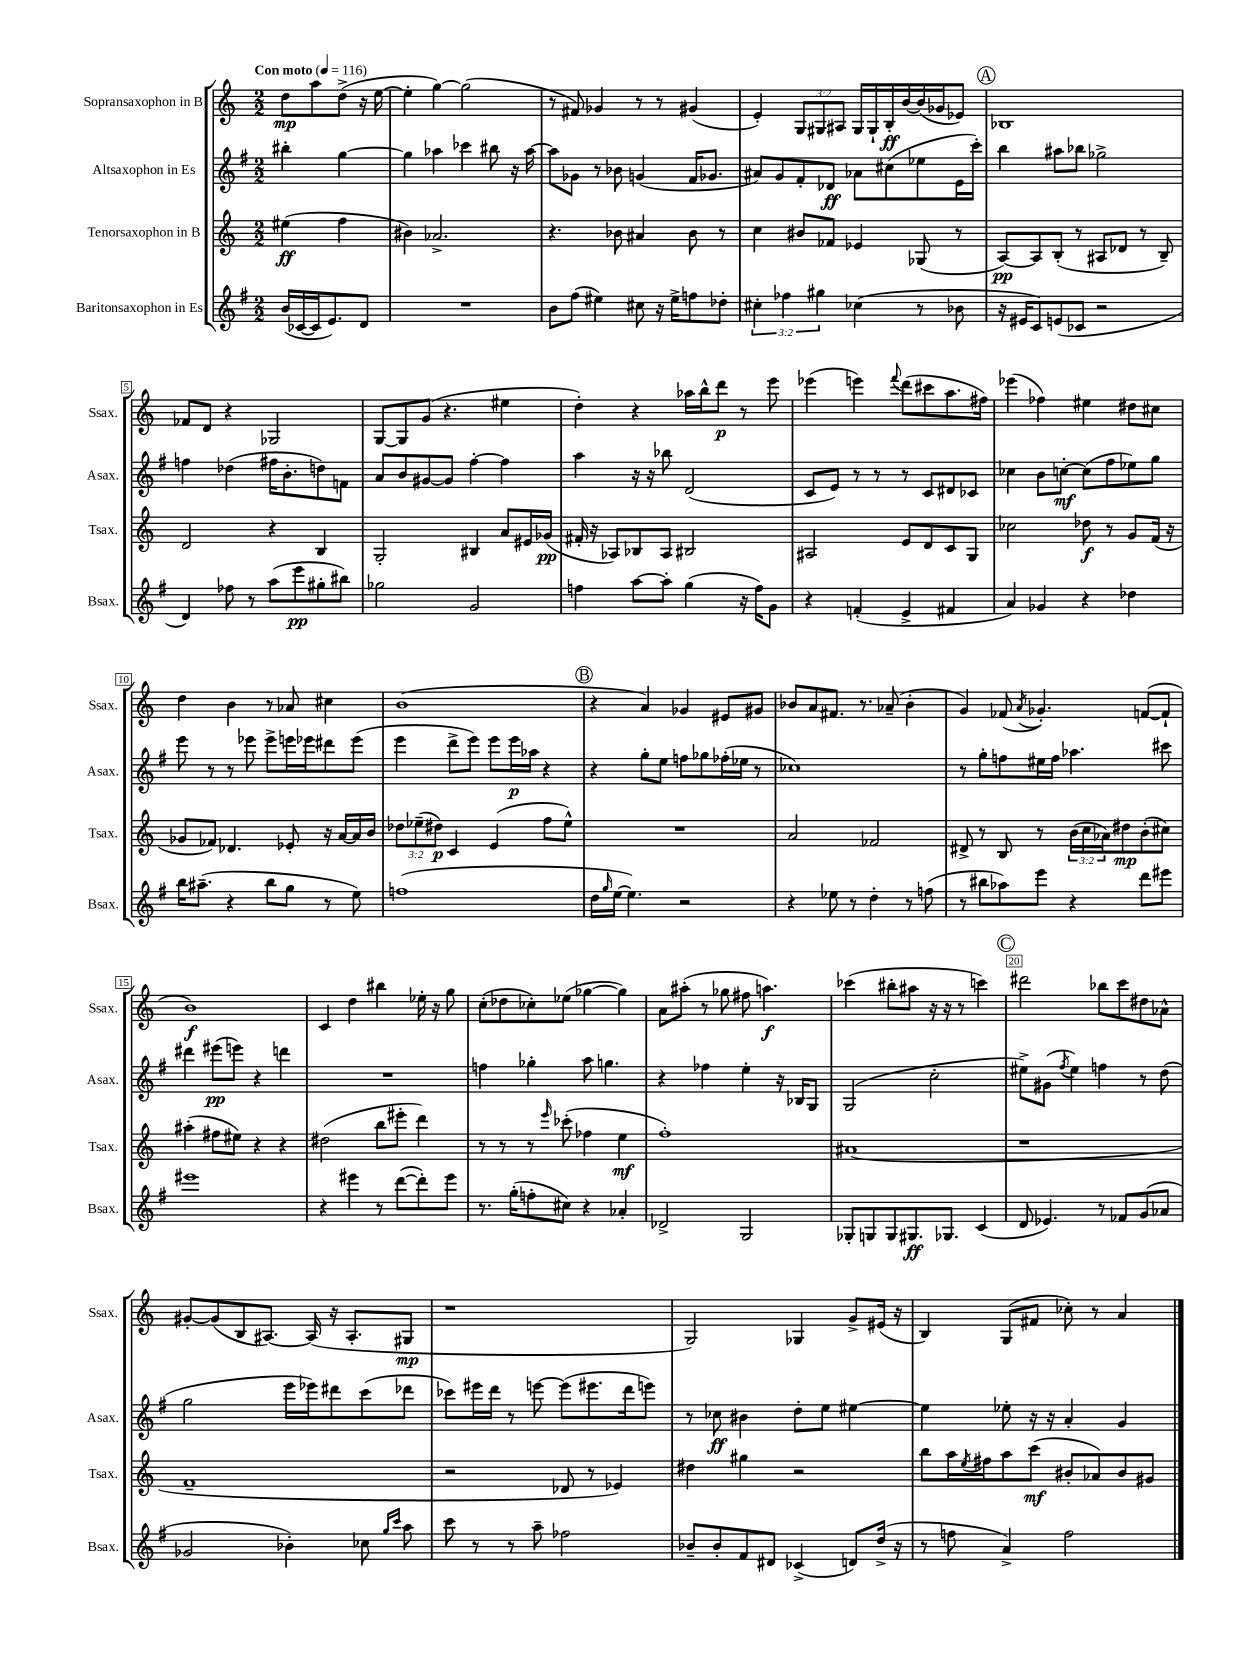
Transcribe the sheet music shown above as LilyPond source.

<<
\new StaffGroup <<
\new Staff = "s0" \with { instrumentName = "Sopransaxophon in B" shortInstrumentName = "Ssax." } {
    \clef treble \key c \major \numericTimeSignature \time 2/2 \override Staff.TupletNumber.text = #tuplet-number::calc-fraction-text \partial 2 \tempo "Con moto" 4 = 116
    d''8\mp a''8 d''8->( r16 e''16~ |
    e''4-. g''4~) g''2( |
    r8 fis'8) ges'4 r8 r8 gis'4( |
    e'4-.) \tuplet 3/2 { g8 gis8 ais8 } gis16 gis16-! b16-.\ff b'16~ b'16( ges'16 ees'8) |
    \mark \markup { \circle "A" } bes1 |
    fes'8 d'8 r4 ges2 |
    g8~ g8 g'8( r4. eis''4 |
    d''4-.) r4 aes''16 b''16-^ d'''8\p r8 e'''8 |
    ees'''4( e'''4) \appoggiatura { f'''8 } d'''8( cis'''8 a''8. fis''16) |
    ees'''4( fes''4) eis''4 dis''8 cis''8 |
    d''4 b'4 r8 aes'8 cis''4 |
    b'1( |
    \mark \markup { \circle "B" } r4 a'4) ges'4 eis'8 gis'8 |
    bes'8 a'8 fis'8. r8. aes'8--( bes'4-. |
    g'4) fes'8( \acciaccatura { a'8 } ges'4.-.) f'8~( f'8-! |
    b'1\f) |
    c'4 d''4 bis''4 ees''16-. r16 g''8 |
    c''8-.( des''8 ces''8-.) ees''8( ges''4~ ges''4) |
    a'8 ais''8-.( r8 ges''8 fis''8 a''4.\f) |
    ces'''4( bis''8-. ais''8 r16 r16 r8 c'''4) |
    \mark \markup { \circle "C" } dis'''2 bes''8 c'''8 dis''8 aes'8-^ |
    gis'8~-. gis'8( b8 ais8.~) ais16( r16 ais8.-. gis8\mp |
    r1 |
    g2) ges4 g'8-> eis'16( r16 |
    b4) g8( fis'8 ces''8-.) r8 a'4 \bar "|." |
}
\new Staff = "s1" \with { instrumentName = "Altsaxophon in Es" shortInstrumentName = "Asax." } {
    \clef treble \key g \major \numericTimeSignature \time 2/2 \partial 2
    bis''4-. g''4~ |
    g''4 aes''4 ces'''4 bis''8 r16 aes''16~ |
    aes''8 ges'8 r8 bes'8 g'4( fis'16 ges'8. |
    ais'8) g'8 fis'8-. des'8\ff aes'8 cis''8( ees''8 e'16 c'''16-.) |
    \mark \markup { \circle "A" } b''4 ais''8 bes''8 ges''2-> |
    f''4 des''4( fis''16 b'8.-. d''8) f'8 |
    a'8 b'8 gis'8~ gis'8 fis''4~-. fis''4 |
    a''4 r16 r16 bes''8 d'2( |
    c'8 e'8) r8 r8 r8 c'8 dis'8 ces'8 |
    ces''4 b'8 c''8~-.\mf c''8( fis''8 ees''8) g''8 |
    e'''8 r8 r8 ees'''8 ees'''8-> e'''16 ees'''16 dis'''8 ees'''8( |
    e'''4 d'''8-> e'''8) e'''8 e'''16\p aes''16 r4 |
    \mark \markup { \circle "B" } r4 g''8-. e''8 f''8 ges''8 fes''16-.( ees''16 r8 |
    ces''1) |
    r8 g''8-. f''8 eis''16 f''16 aes''4. cis'''8 |
    dis'''4 eis'''8\pp( e'''8) r4 d'''4 |
    R1 |
    f''4 ges''4-. a''8 g''4. |
    r4 fes''4 e''4-. r16 bes16 g8 |
    g2( c''2-. |
    \mark \markup { \circle "C" } eis''8->) gis'8( \acciaccatura { fis''8 } eis''4) f''4 r8 d''8( |
    g''2 e'''16 ees'''16) dis'''8 c'''8( des'''8 |
    ces'''8) eis'''16 d'''16 r8 e'''8~ e'''8( eis'''8. d'''16 e'''8) |
    r8 ces''8\ff bis'4 d''8-. e''8 eis''4~ |
    eis''4 ees''8-. r16 r16 a'4-. g'4 \bar "|." |
}
\new Staff = "s2" \with { instrumentName = "Tenorsaxophon in B" shortInstrumentName = "Tsax." } {
    \clef treble \key c \major \numericTimeSignature \time 2/2 \override Staff.TupletNumber.text = #tuplet-number::calc-fraction-text \partial 2
    eis''4\ff( f''4 |
    bis'4) aes'2.-> |
    r4. bes'8 ais'4 bes'8 r8 |
    c''4 bis'8 fes'8 ees'4 ges8( r8 |
    \mark \markup { \circle "A" } a8~\pp) a8 b8-.( r8 ais8 des'8 r8 b8--) |
    d'2 r4 b4 |
    g2-. bis4 a'8 eis'16 ges'16\pp( |
    fis'16-. r16 aes8) bes8 aes8 bis2 |
    ais2 e'8 d'8 c'8 g8 |
    ces''2 des''8\f r8 g'8 f'16( r16 |
    ges'8 fes'8) des'4. ees'8-. r16 a'16~ a'16 b'16 |
    \tuplet 3/2 { des''8 ees''8--( dis''8\p) } c'4 e'4( f''8 ees''8-^) |
    \mark \markup { \circle "B" } R1 |
    a'2 fes'2 |
    dis'8-> r8 b8 r8 \tuplet 3/2 { b'16( c''16 aes'16) } dis''8\mp b'8-.( cis''8) |
    ais''4-.( fis''8 eis''8) r4 r4 |
    dis''2( b''8 eis'''8-. d'''4) |
    r8 r8 r8 \grace { e'''16 } ces'''8-.( fes''4 e''4\mf |
    f''1-.) |
    ais'1( |
    \mark \markup { \circle "C" } r1 |
    f'1-- |
    r2 des'8 r8 ees'4) |
    dis''4 gis''4 r2 |
    b''8 a''16 \acciaccatura { e''8 } fis''16 a''8 c'''8\mf( bis'8-. aes'8) bis'8 gis'8 \bar "|." |
}
\new Staff = "s3" \with { instrumentName = "Baritonsaxophon in Es" shortInstrumentName = "Bsax." } {
    \clef treble \key g \major \numericTimeSignature \time 2/2 \override Staff.TupletNumber.text = #tuplet-number::calc-fraction-text \partial 2
    b'16( ces'16~ ces'16 e'8.) d'8 |
    R1 |
    b'8 fis''8( eis''4) cis''8 r16 eis''16-> f''8 des''8-. |
    \tuplet 3/2 { cis''4-. fes''4 gis''4 } ces''4( r8 bes'8 |
    \mark \markup { \circle "A" } r16 eis'16 c'8) e'8( ces'8 r2 |
    d'4) fes''8 r8 a''8( e'''8\pp gis''8-. bis''8) |
    ges''2 g'2 |
    f''4 a''8~ a''8-. g''4( r16 f''16) g'8 |
    r4 f'4-.( e'4-> fis'4 |
    a'4) ges'4 r4 des''4 |
    b''16 ais''8.--( r4 b''8 g''8 r8 e''8) |
    f''1( |
    \mark \markup { \circle "B" } d''16 \grace { g''16 } e''16~ e''4.) r2 |
    r4 ees''8 r8 d''4-. r8 f''8( |
    r8 bis''8 aes''8) e'''8 r4 d'''8 eis'''8 |
    eis'''1 |
    r4 eis'''4 r8 d'''8~( d'''8-.) eis'''8 |
    r8. g''16-.( f''8-. cis''8) r4 aes'4-. |
    des'2-> g2 |
    ges8-. g8 g8 gis8.\ff ges8. c'4( |
    \mark \markup { \circle "C" } d'8 ees'4.) r8 fes'8 g'8( aes'8 |
    ges'2 bes'4-.) ces''8 \grace { g''16 c'''16 } a''8 |
    c'''8 r8 r8 a''8-- fes''2 |
    bes'8-- bes'8-. fis'8 dis'8 ces'4->( d'8) d''16->( r16 |
    r8 f''8 a'4->) f''2 \bar "|." |
}
>>
>>
\layout { \context { \Score \override BarNumber.break-visibility = ##(#f #t #t) barNumberVisibility = #(every-nth-bar-number-visible 5) \override BarNumber.stencil = #(make-stencil-boxer 0.1 0.3 ly:text-interface::print) } }
